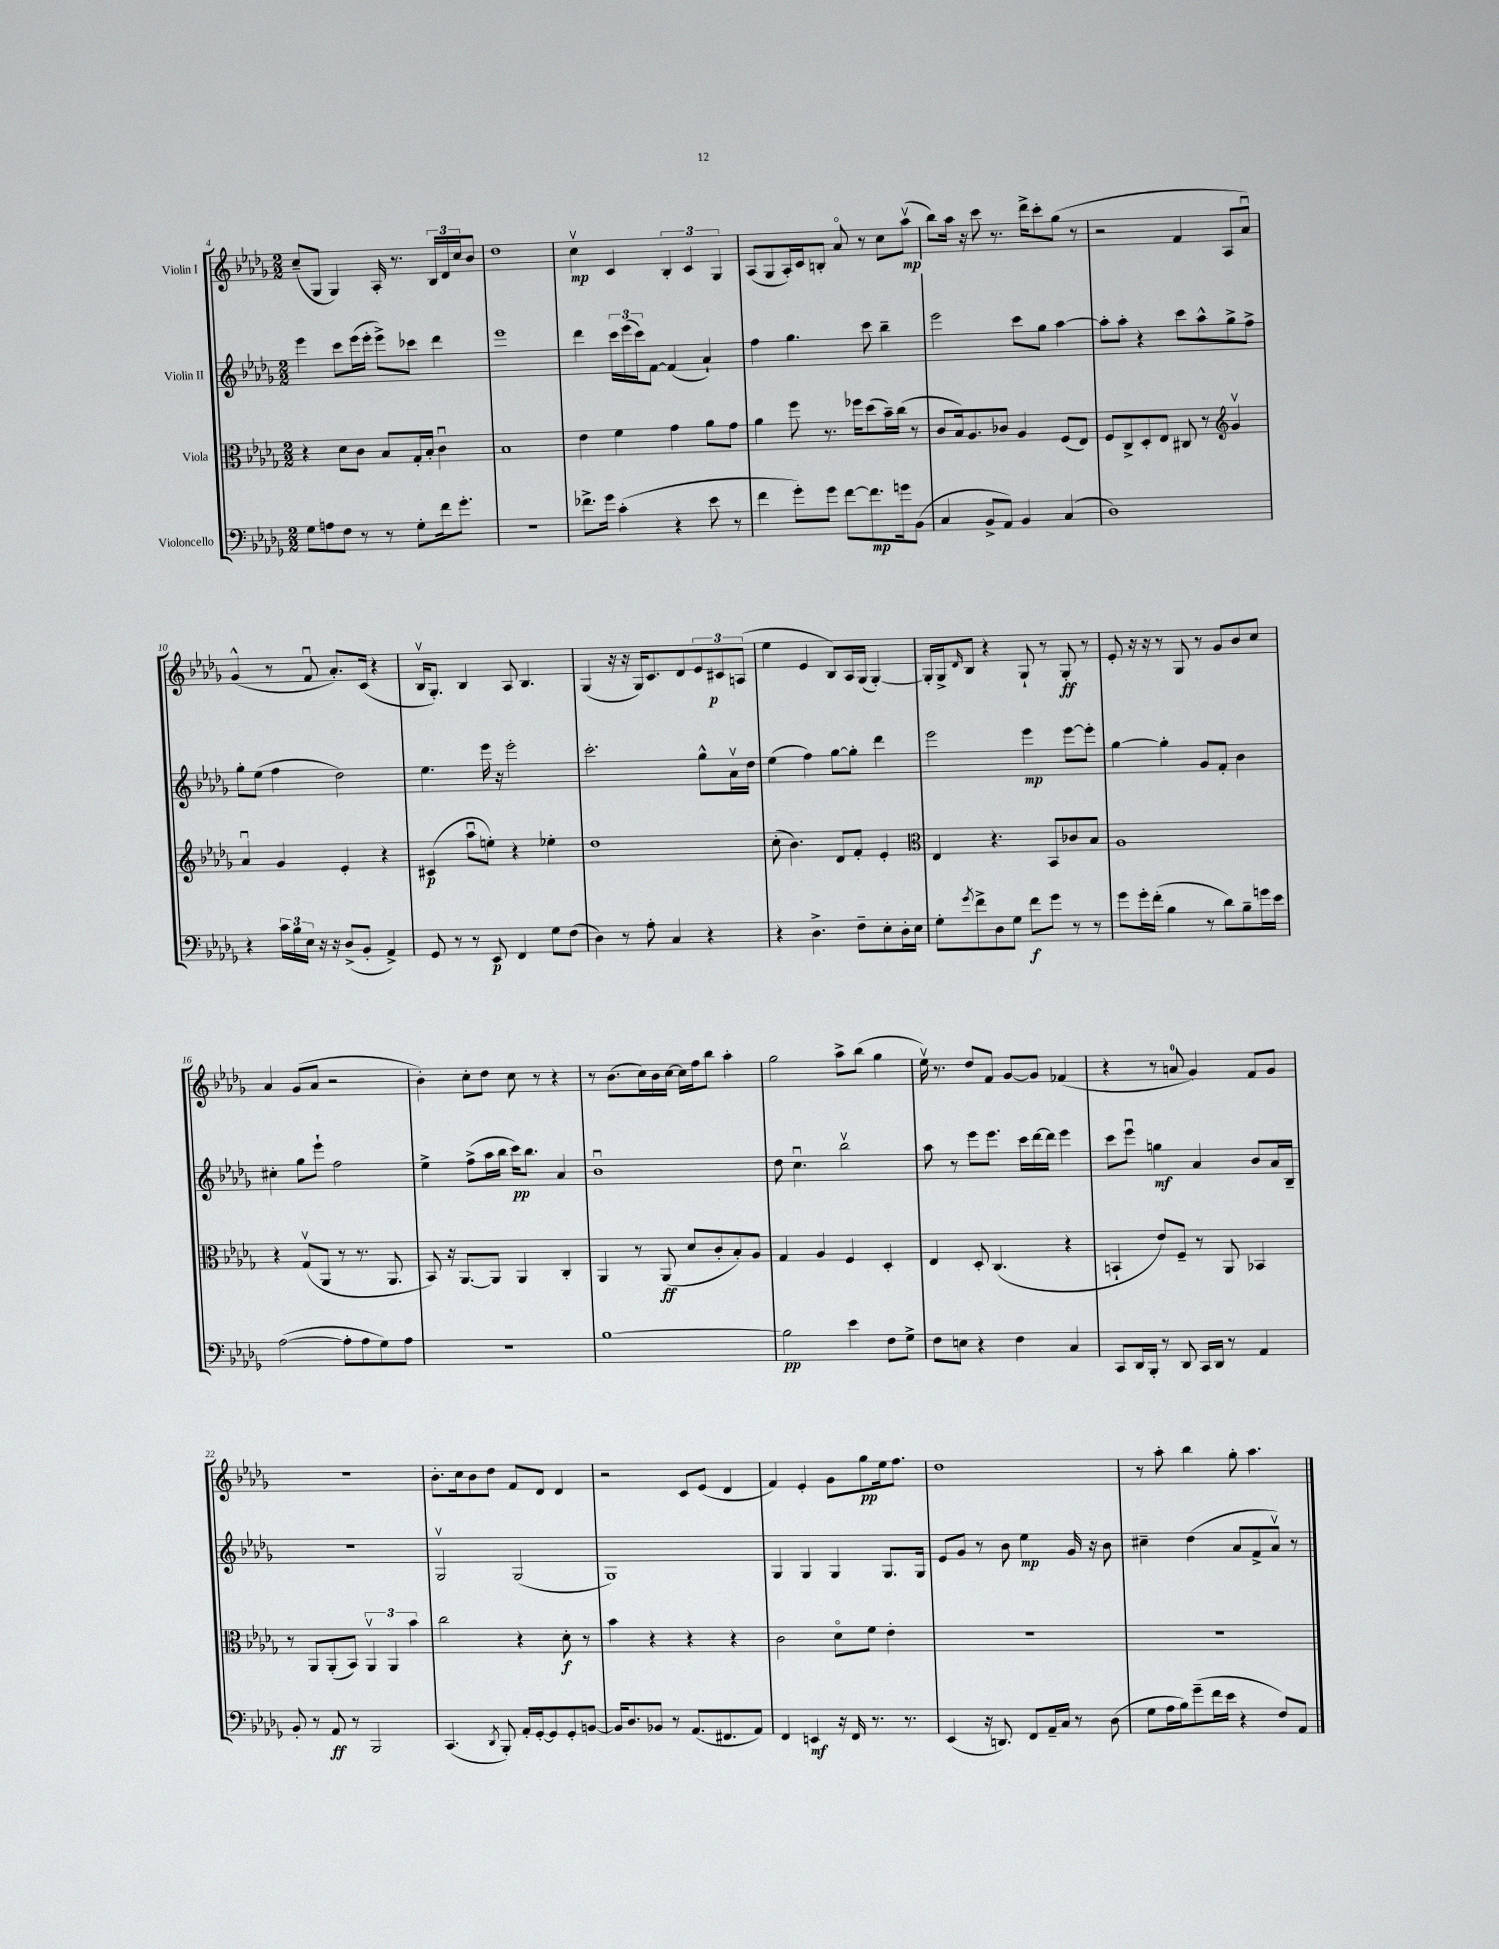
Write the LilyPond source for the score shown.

<<
\new StaffGroup <<
\new Staff = "s0" \with { instrumentName = "Violin I" } {
    \clef treble \key des \major \numericTimeSignature \time 2/2
    c''8--( ges8 ges4) aes16-. r8. \tuplet 3/2 { bes16 des'16 c''16 } bes'8 |
    des''1 |
    c''4\upbow\mp c'4 \tuplet 3/2 { bes4-. c'4 ges4 } |
    aes8( ges8 aes16-.) c'16 b8-. aes'8\flageolet r8 c''8 aes''8\upbow\mp( |
    bes''8) aes''16 r16 c'''8 r8. des'''16-> c'''8-. ges''8( r8 |
    r2 f'4 aes8 aes'8\downbow) |
    ges'4-^( r8 f'8\downbow aes'8.-.) c'16( r4 |
    bes16\upbow ges8.-.) bes4 aes8 bes4. |
    ges4( r16 r16 ges16) c'8. des'8 \tuplet 3/2 { ees'8 cis'8\p a8( } |
    ees''4 ees'4 bes8) aes16 ges16( ges4~-.) |
    ges16-. ges16-> \grace { des'16 } bes8 r4 ges8-! r8 ges8-.\ff r8 |
    ees'8-. r16 r16 r8 ges8 r8 ges'8 bes'8 c''8 |
    aes'4 ges'8( aes'8 r2 |
    bes'4-.) c''8-. des''8 c''8 r8 r4 |
    r8 bes'8.( c''16) bes'16 c''16~ c''16 f''16 bes''8 aes''4-. |
    ges''2 aes''8-> bes''8( ges''4 |
    ees''16\upbow) r8. des''8 f'8 ges'8~ ges'8 fes'4( |
    r4 r8 a'8-0 ges'4) f'8 ges'8 |
    r1 |
    bes'8.-. c''16 bes'8 des''8 f'8 des'8 des'4 |
    r2 c'8 ees'8( des'4 |
    f'4) ees'4-. ges'8 ges''8\pp ees''16 f''8. |
    des''1 |
    r8 aes''8-. bes''4 ges''8-. aes''4. \bar "|." |
}
\new Staff = "s1" \with { instrumentName = "Violin II" } {
    \clef treble \key des \major \numericTimeSignature \time 2/2
    ees'''4 c'''8 ees'''16( ees'''16-. ees'''8->) ces'''8 des'''4 |
    ees'''1 |
    des'''4 \tuplet 3/2 { c'''16 ees'''16( c'''16) } f'8~ f'4( aes'4-!) |
    f''4 ges''4. c'''8 bes''4-- |
    ees'''2 c'''8 ges''8 aes''4~ |
    aes''8-. aes''8-. r4 c'''8 aes''8-^ ges''8-> f''8-> |
    ges''8-. ees''8( f''4 des''2) |
    ees''4. ees'''16 r16 ees'''2-. |
    c'''2.-. ges''8-^ aes'16\upbow des''16 |
    ees''4( f''4) ges''8~ ges''8-. des'''4 |
    ees'''2 ees'''4\mp ees'''8~ ees'''8-. |
    ges''4~ ges''4-. ges'8 f'8-. bes'4 |
    cis''4-. ges''8 ees'''8-! f''2 |
    ees''4-> f''8->( aes''16 bes''16 c'''16\pp) bes''8. aes'4 |
    bes'1\downbow |
    des''8 c''4.\downbow bes''2\upbow |
    aes''8 r8 ees'''8 ees'''8. c'''16 des'''16~ des'''16 ees'''4 |
    c'''8 ees'''8\downbow g''4\mf aes'4 bes'8 aes'16 bes16-- |
    R1 |
    ges2\upbow ges2( |
    ges1) |
    ges4 ges4 ges4 ges8. ges16 |
    ees'8 ges'8 r8 bes'8 ees''4\mp ges'16 r16 bes'8 |
    cis''4-- des''4( aes'8 f'8-> aes'8\upbow) r8 \bar "|." |
}
\new Staff = "s2" \with { instrumentName = "Viola" } {
    \clef alto \key des \major \numericTimeSignature \time 2/2
    r4 des'8 c'8 bes8 ges16-. bes16-. c'4\downbow |
    bes1 |
    ees'4 f'4 ges'4 aes'8 ges'8 |
    aes'4 f''8 r8. fes''16 des''8( bes'16--) c''16( r8 |
    c'8 bes16) aes8. ces'8 aes4 f8( ees8) |
    f8 c8-> des8-. ees8 cis8 r8 \clef treble ges'4\upbow |
    aes'4\downbow ges'4 ees'4-. r4 |
    cis'4\p( aes''8\downbow e''8-.) r4 ees''4-. |
    des''1 |
    c''8-.( bes'4.) des'8 f'8-. ees'4-. |
    \clef alto ees4 r4. bes,8 ces'8 bes8 |
    aes1 |
    r4 ges8\upbow( aes,8 r8 r8. aes,8. |
    bes,8) r16 aes,8.~ aes,8 aes,4 c4-. |
    aes,4 r8 aes,8\ff( des'8 c'8-. bes8-.) aes8 |
    ges4 aes4 f4 des4-. |
    ees4 des8-. c4.( r4 |
    b,4-! ees'8) f8-- r8 aes,8 bes,4 |
    r8 aes,8 aes,8-.( bes,8) \tuplet 3/2 { aes,4\upbow aes,4 bes'4 } |
    c''2 r4 des'8-.\f r8 |
    bes'4 r4 r4 r4 |
    c'2 des'8\flageolet f'8 ees'4-. |
    R1 |
    R1 \bar "|." |
}
\new Staff = "s3" \with { instrumentName = "Violoncello" } {
    \clef bass \key des \major \numericTimeSignature \time 2/2
    ges8 a8 f8 r8 r8 ges8-. f'16 ges'8.-. |
    r1 |
    fes'8.-> ges'16 c'4-.( r4 ees'8 r8 |
    f'4 ges'8-.) ges'8 f'8~ f'8.\mp g'16 bes,8( |
    c4 bes,8-> aes,8) bes,4 c4( |
    des1) |
    r4 \tuplet 3/2 { c'16 bes16 ees16 } r16 r16 des8->( bes,8-. aes,4->) |
    ges,8 r8 r8 ees,8\p f,4 ges8 f8( |
    des4) r8 aes8-. c4 r4 |
    r4 des4.-> f8-- ees8-. des16-. ees16 |
    ges8-. \acciaccatura { ges'8 } f'8-> des8 ges8 f'8\f ges'8 r8 r8 |
    ges'8 ges'16-. f'16-.( bes4 r8 des'8) bes8-- g'16 ees'16 |
    aes2~( aes8-. aes8 ges8) aes8 |
    r1 |
    bes1~ |
    bes2\pp ees'4 f8 ges8-> |
    f8 e8 r4 f4 c4 |
    c,8 des,16 bes,,16-. r8 des,8 c,16 des,16 r8 aes,4 |
    bes,8-. r8 aes,8\ff r8 bes,,2 |
    c,4.( \acciaccatura { des,8 } bes,,8-.) aes,16-. ges,16~-. ges,8 ges,8-. b,8~ |
    b,16 des8. bes,8 r8 aes,8.( fis,8. aes,8) |
    f,4 e,4\mf r16 f,16 r8. r8. |
    ees,4( r16 d,8.) f,8 aes,16-- c16 r8 des8( |
    ges8 aes16 bes16) ges'8--( f'16 ees'16 r4 f8) aes,8 \bar "|." |
}
>>
>>
\layout { \context { \Score currentBarNumber = #4 } }
